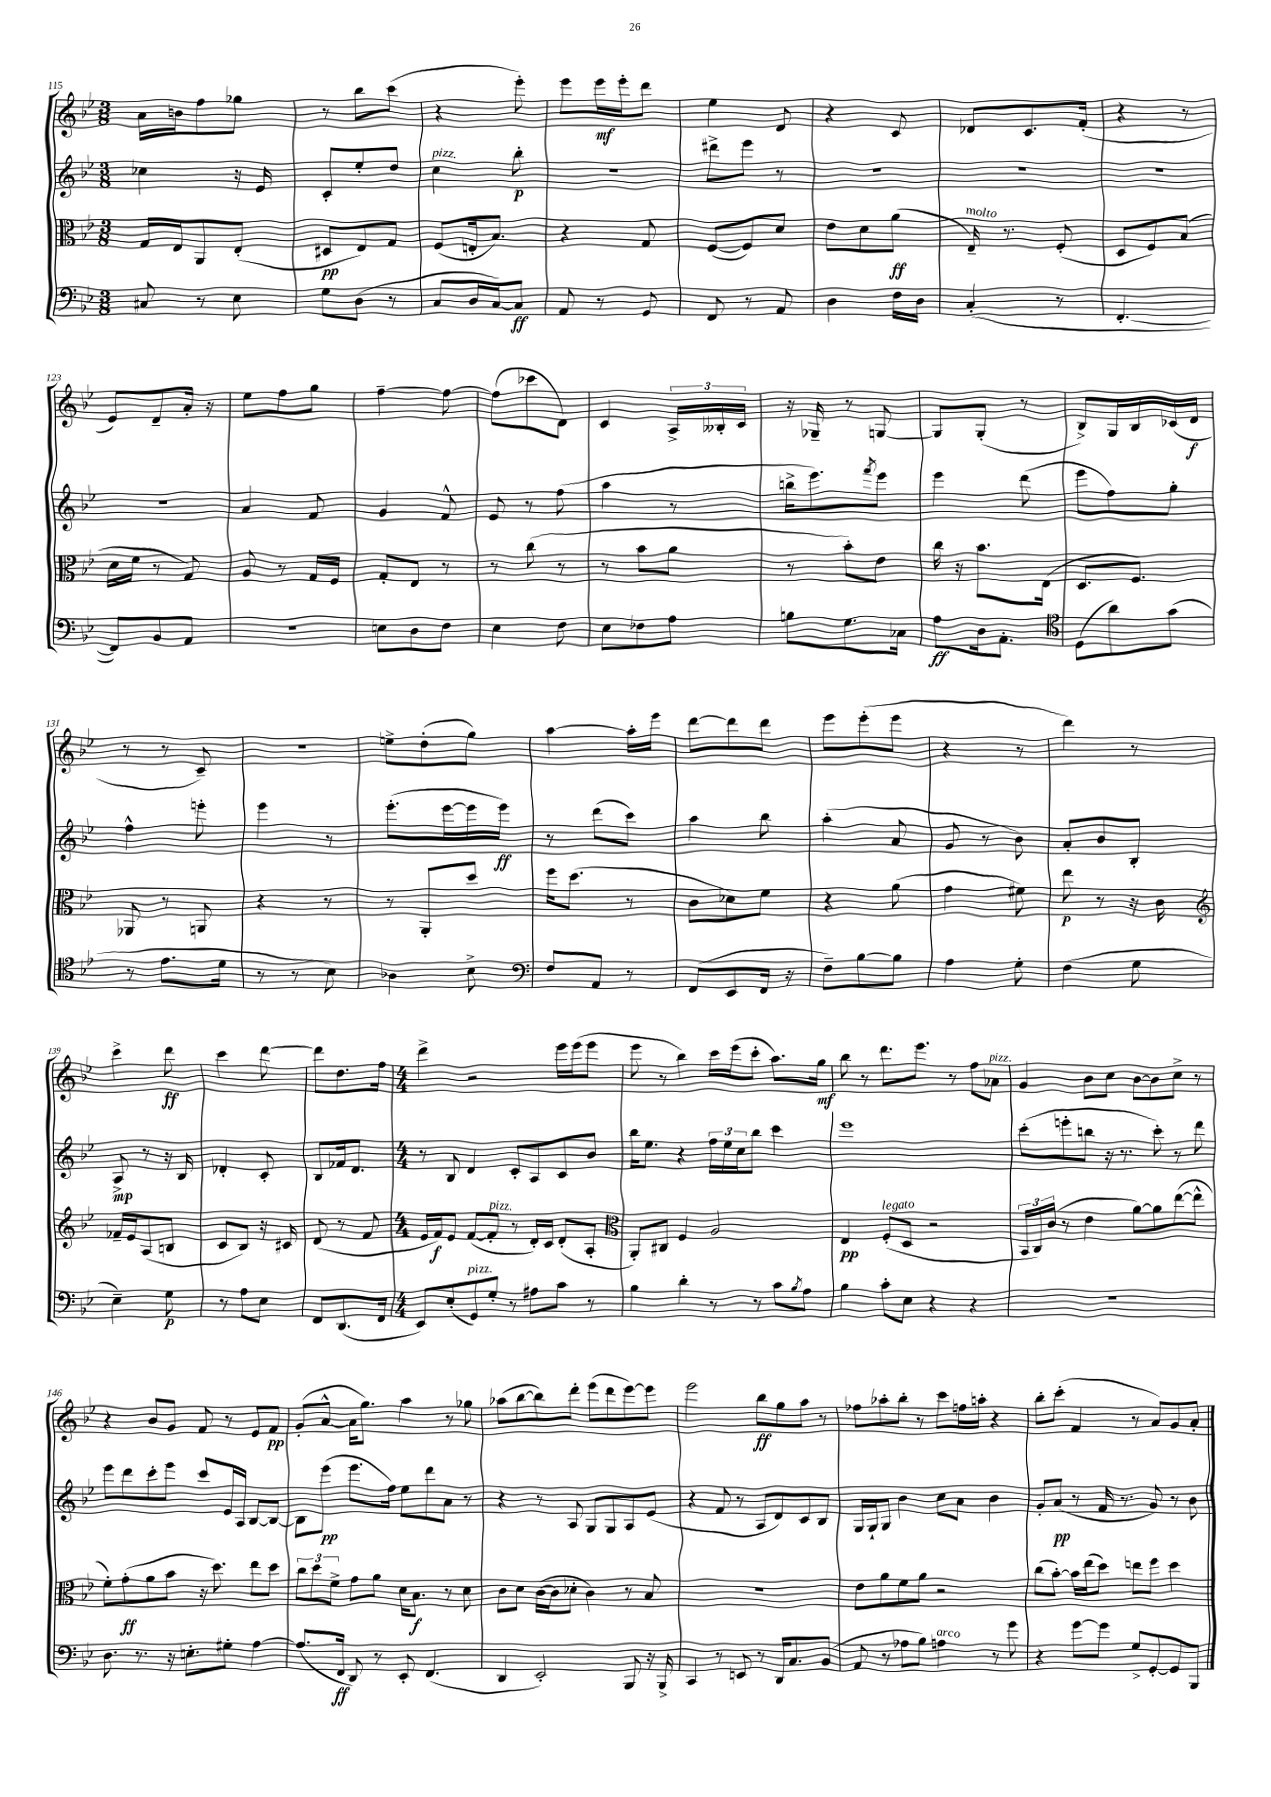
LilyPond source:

<<
\new StaffGroup <<
\new Staff = "s0" {
    \clef treble \key bes \major \numericTimeSignature \time 3/8
    a'16 b'16 f''8 ges''8 |
    r8 bes''8 c'''8( |
    r4 ees'''8-.) |
    ees'''8 ees'''16\mf ees'''16-. d'''8 |
    ees''4 d'8 |
    r4 c'8 |
    des'8 c'8. f'16-.( |
    r4 r8 |
    ees'8) d'8-- a'16-. r16 |
    ees''8 f''8 g''8 |
    f''4~-- f''8~ |
    f''8( ces'''8 d'8) |
    c'4 \tuplet 3/2 { a16-> beses16-. c'16 } |
    r16 ges16-- r8 g8~ |
    g8 g8-.( r8 |
    bes8->) g16 bes16 ces'16( d'16\f |
    r8 r8 c'8--) |
    R4. |
    e''8-> d''8-.( g''8) |
    a''4~ a''16-. ees'''16 |
    d'''8~ d'''8 d'''8 |
    ees'''8 ees'''8-.( ees'''8 |
    r4 r8 |
    d'''4) r8 |
    c'''4-> d'''8\ff |
    c'''4 d'''8~ |
    d'''8 d''8. f''16 |
    \numericTimeSignature \time 4/4 d'''4-> r2 ees'''16 ees'''16( ees'''8 |
    ees'''8 r8 bes''4) c'''16 ees'''16( c'''8-. a''8.) g''16\mf |
    bes''8 r8 d'''8. ees'''8. r8 f''8 aes'8^\markup { \italic "pizz." } |
    g'4 bes'8 c''8 bes'8~ bes'8 c''8-> r8 |
    r4 bes'8 g'8 f'8 r8 ees'8 f'8\pp |
    g'8-.( a'8~-^ a'16 g''8.) a''4 r8 ges''8 |
    aes''8( bes''8~ bes''8) d'''8-. ees'''8( d'''8 ees'''8~) ees'''8 |
    ees'''2 bes''8\ff g''8 a''8 r8 |
    fes''8 aes''8-. bes''8-. r8 c'''8 f''16 a''16-. r4 |
    bes''8-. c'''8-.( f'4 r8 a'8) g'8 a'8-. \bar "|." |
}
\new Staff = "s1" {
    \clef treble \key bes \major \numericTimeSignature \time 3/8
    ces''4 r16 ees'16 |
    c'8-. ees''8-. d''8 |
    c''4^\markup { \italic "pizz." } bes''8-.\p |
    R4. |
    dis'''8-> ees'''8 r8 |
    R4. |
    R4. |
    R4. |
    R4. |
    a'4 f'8 |
    g'4 f'8-^ |
    ees'8 r8 f''8( |
    a''4 r8 |
    b''16-> ees'''8.) \acciaccatura { f'''8 } ees'''8 |
    ees'''4 d'''8( |
    ees'''8 f''8) g''8-. |
    f''4-^ e'''8-. |
    ees'''4 r8 |
    ees'''8.-.( ees'''16~ ees'''16 ees'''16\ff) |
    r8 d'''8( c'''8) |
    a''4 bes''8 |
    a''4-.( a'8 |
    g'8 r8 bes'8) |
    a'8-. bes'8 bes8-. |
    a8->\mp r8 r16 bes16 |
    des'4-. c'8-. |
    bes8 fes'16 d'8. |
    \numericTimeSignature \time 4/4 r8 bes8 d'4 c'8-. a8 c'8 bes'8 |
    bes''16 ees''8. r4 \tuplet 3/2 { f''16 ees''16 c''16 } bes''8 c'''4 |
    ees'''1 |
    c'''8-.( e'''8-. b''8 r16 r8. c'''8-.) r8 d'''8 |
    ees'''8 d'''8 c'''8-. ees'''8 c'''8 ees'16 a16 bes8~ bes8~ |
    bes8 ees'''8\pp( ees'''8. f''16) ees''8 d'''8 a'8 r8 |
    r4 r8 a8 g8 g8 a8 ees'8( |
    r4 f'8 r8 a8 d'8) c'8 bes8 |
    g16 g16-! g8 bes'4 c''8 a'8 bes'4 |
    g'8-. a'8\pp( r8 f'16 r8. g'8) r8 bes'8 \bar "|." |
}
\new Staff = "s2" {
    \clef alto \key bes \major \numericTimeSignature \time 3/8
    g16 ees16 a,8 ees8-.( |
    dis8\pp ees8) g8 |
    f8( e16-. bes8.) |
    r4 g8 |
    f8~( f8) d'8 |
    ees'8 d'8 a'8\ff( |
    ees16--^\markup { \italic "molto" }) r8. f8-.( |
    d8 f8) bes8( |
    d'16 f'16 r8 g8) |
    a8 r8 g16 f16 |
    g8-. ees8 r8 |
    r8 c''8( r8 |
    r8 bes'8 a'8 |
    r8 bes'8-.) ees'8 |
    c''16 r16 bes'8. ees16( |
    d8. f8.) |
    aes,8 r8 a,8 |
    r4 r8 |
    r8 a,8-. d''8 |
    f''16 d''8.( r8 |
    c'8 des'8) f'8 |
    r4 a'8( |
    g'4 fis'8) |
    ees''8\p r8 r16 c'16 |
    \clef treble fes'16-- ees'16 a8( b8 |
    c'8 bes8) r16 cis'16 |
    d'8( r8 f'8 |
    \numericTimeSignature \time 4/4 ees'16 f'16\f) ees'8 f'8~( f'8-.^\markup { \italic "pizz." } r8 d'16-.) c'16 d'8-.( a8-. |
    \clef alto a,8-.) cis8 f4 a2 |
    ees4\pp f8-.^\markup { \italic "legato" }( d8 r2 |
    \tuplet 3/2 { bes,16 c16) c'16( } r8 ees'4 a'8~) a'8 ees''8~( ees''8-^ |
    f'8-.) g'8-.\ff( a'8 bes'8 r16 d''8.) ees''8 d''8 |
    \tuplet 3/2 { c''8 d''8 f'8-> } g'8 a'8 d'16 bes8.\f r8 d'8 |
    c'8 d'8 c'16~( c'16 des'8-. c'4) r8 bes8 |
    R1 |
    ees'8 a'8 f'8 a'8 r2 |
    c''8( bes'8~-.) bes'16 ees''16( d''8) e''8 f''8 d''4 \bar "|." |
}
\new Staff = "s3" {
    \clef bass \key bes \major \numericTimeSignature \time 3/8
    cis8 r8 ees8 |
    g8 d8( r8 |
    c8 d16 c16~) c8\ff |
    a,8 r8 g,8 |
    f,8 r8 a,8 |
    d4 f16 d16 |
    c4-.( r8 |
    f,4.~-. |
    f,8) bes,8 a,8 |
    R4. |
    e8 d8 f8 |
    ees4 f8 |
    ees8 fes8 a8 |
    b8 g8. ces16 |
    a8\ff d16 a,8.-. |
    \clef tenor d8( a'8) g'8( |
    r8 ees'8. d'16 |
    r8 r8 bes8) |
    aes4 bes8-> |
    \clef bass f8 a,8 r8 |
    f,8( ees,8 f,16 r16 |
    f8--) bes8~ bes8 |
    a4 g8-. |
    f4( g8 |
    ees4--) g8\p |
    r8 a8 ees8 |
    f,8 d,8.( f,16 |
    \numericTimeSignature \time 4/4 ees,8) ees8-.( g,8^\markup { \italic "pizz." }) g8-. r8 ais8 c'8 r8 |
    bes4 d'4-. r8 r8 c'8 \acciaccatura { bes8 } a8 |
    bes4 c'8-. ees8 r4 r4 |
    R1 |
    d8. r8. r16 e8.-. gis8-. a4~ |
    a8.( f,16\ff d,8) r8 ees,8-. f,4.( |
    d,4 ees,2-.) bes,,8 r16 bes,,16-> |
    c,4 r8 e,8 r8 d,16 c8. bes,8( |
    a,8 r8 aes8 bes8) a4^\markup { \italic "arco" } r8 g'8 |
    r4 g'8~ g'8 g8-> g,8~-. g,8 bes,,8 \bar "|." |
}
>>
>>
\layout { \context { \Score currentBarNumber = #115 } }
